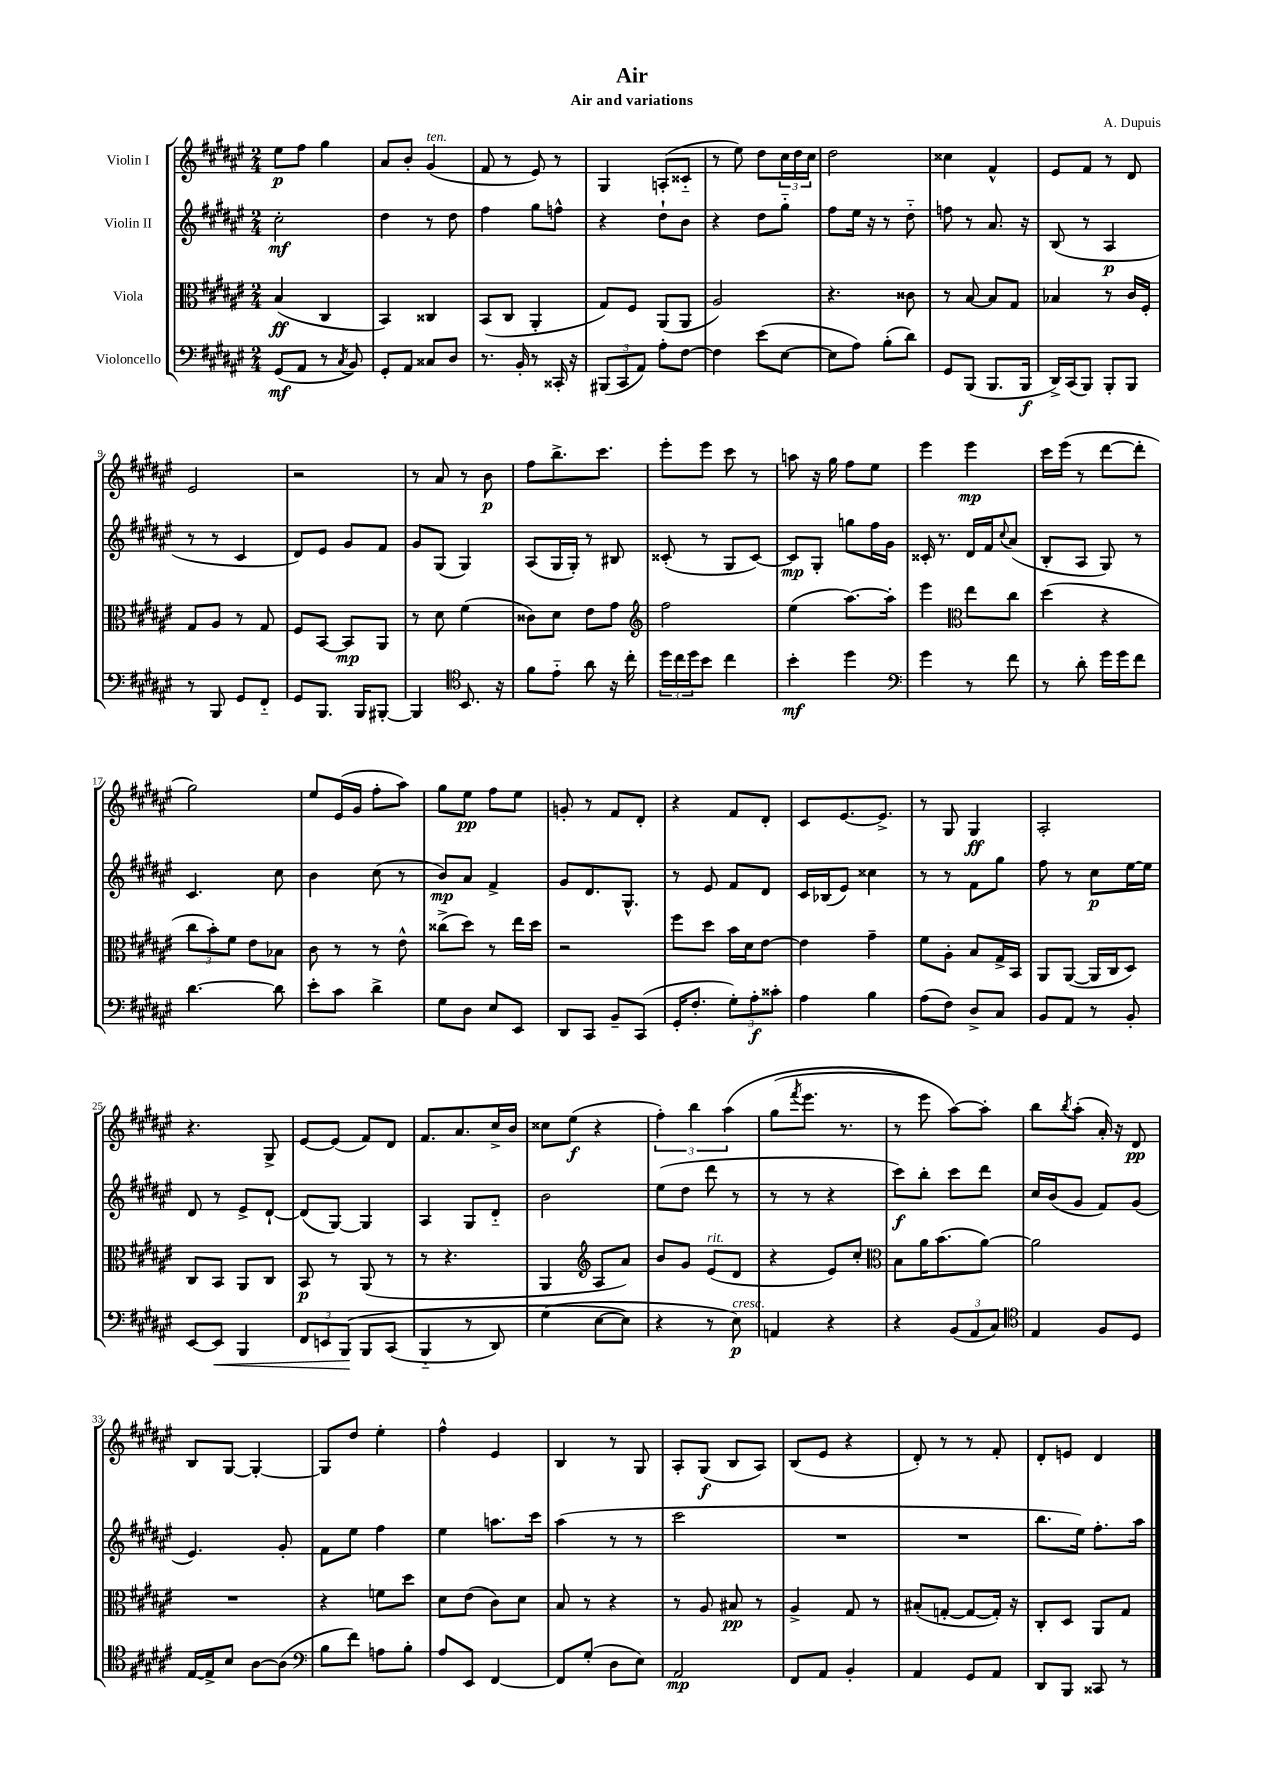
\header { title = "Air" composer = "A. Dupuis" subtitle = "Air and variations" }
<<
\new StaffGroup <<
\new Staff = "s0" \with { instrumentName = "Violin I" } {
    \clef treble \key fis \major \numericTimeSignature \time 2/4
    eis''8\p fis''8 gis''4 |
    ais'8 b'8-. gis'4^\markup { \italic "ten." }( |
    fis'8 r8 eis'8) r8 |
    gis4 a8-.( cisis'8-_ |
    r8 eis''8) dis''8 \tuplet 3/2 { cis''16 dis''16 cis''16 } |
    dis''2 |
    cisis''4 fis'4-^ |
    eis'8 fis'8 r8 dis'8 |
    eis'2 |
    r2 |
    r8 ais'8 r8 b'8\p |
    fis''8 b''8.-> cis'''8. |
    eis'''8-. eis'''8 cis'''8 r8 |
    a''8 r16 gis''16 fis''8 eis''8 |
    eis'''4 eis'''4\mp |
    cis'''16 eis'''16( r8 dis'''8~ dis'''8-. |
    gis''2) |
    eis''8 eis'16( gis'16 fis''8-. ais''8) |
    gis''8 eis''8\pp fis''8 eis''8 |
    g'8-. r8 fis'8 dis'8-. |
    r4 fis'8 dis'8-. |
    cis'8 eis'8.~ eis'8.-> |
    r8 gis8 gis4\ff |
    ais2-. |
    r4. gis8-> |
    eis'8~ eis'8( fis'8) dis'8 |
    fis'8. ais'8. cis''16-> b'16 |
    cisis''8 eis''8\f( r4 |
    \tuplet 3/2 { fis''4-.) b''4 ais''4\( } |
    gis''8( \acciaccatura { fis'''8 } eis'''8. r8. |
    r8 eis'''8) ais''8~\) ais''8-. |
    b''8 \acciaccatura { b''8 } ais''8-.( ais'16-.) r16 dis'8\pp |
    b8 gis8~ gis4~-. |
    gis8 dis''8 eis''4-. |
    fis''4-^ eis'4 |
    b4 r8 gis8 |
    ais8-. gis8\f( b8 ais8) |
    b8( eis'8 r4 |
    dis'8-.) r8 r8 fis'8-. |
    dis'8-. e'8 dis'4 \bar "|." |
}
\new Staff = "s1" \with { instrumentName = "Violin II" } {
    \clef treble \key fis \major \numericTimeSignature \time 2/4
    cis''2-.\mf |
    dis''4 r8 dis''8 |
    fis''4 gis''8 f''8-^ |
    r4 dis''8-! b'8 |
    r4 dis''8 gis''8-_ |
    fis''8 eis''16 r16 r8 dis''8-_ |
    f''8 r8 ais'8. r16 |
    b8( r8 ais4\p |
    r8 r8 cis'4 |
    dis'8) eis'8 gis'8 fis'8 |
    gis'8 gis8( gis4) |
    ais8( gis16 gis16-.) r8 bis8 |
    cisis'8-.( r8 gis8 cisis'8~) |
    cisis'8\mp gis8-. g''8 fis''16 gis'16 |
    cisis'16-. r8. dis'16 fis'16 \appoggiatura { cis''8 } ais'8( |
    b8-. ais8 gis8) r8 |
    cis'4. cis''8 |
    b'4 cis''8( r8 |
    b'8\mp) ais'8 fis'4-> |
    gis'8 dis'8. gis8.-^ |
    r8 eis'8 fis'8 dis'8 |
    cis'16 bes16( eis'8) cisis''4 |
    r8 r8 fis'8 gis''8 |
    fis''8 r8 cis''8\p eis''16~ eis''16 |
    dis'8 r8 eis'8-> dis'8~-! |
    dis'8( gis8~) gis4 |
    ais4 gis8 dis'8-_ |
    b'2 |
    eis''8( dis''8 dis'''8 r8 |
    r8 r8 r4 |
    cis'''8\f) b''8-. cis'''8 dis'''8 |
    cis''16 b'16( gis'8 fis'8) gis'8( |
    eis'4.) gis'8-. |
    fis'8 eis''8 fis''4 |
    eis''4 a''8. cis'''16 |
    ais''4( r8 r8 |
    cis'''2 |
    R2 |
    R2 |
    b''8. eis''16) fis''8.-. ais''16 \bar "|." |
}
\new Staff = "s2" \with { instrumentName = "Viola" } {
    \clef alto \key fis \major \numericTimeSignature \time 2/4
    b4\ff( cis4 |
    b,4) cisis4 |
    b,8( cis8 ais,4-. |
    gis8) fis8 ais,8( ais,8 |
    ais2) |
    r4. cisis'8 |
    r8 b8~ b8 gis8 |
    bes4 r8 cis'16 fis16-. |
    gis8 ais8 r8 gis8 |
    fis8 b,8~ b,8\mp ais,8 |
    r8 dis'8 fis'4( |
    cisis'8) dis'8 eis'8 gis'8 |
    \clef treble fis''2 |
    eis''4( ais''8.~) ais''16-. |
    eis'''4 \clef alto eis''8 cis''8 |
    dis''4( r4 |
    \tuplet 3/2 { cis''8 b'8-.) fis'8 } eis'8 bes8 |
    cis'8 r8 r8 eis'8-^ |
    cisis''8->( dis''8) r8 eis''16 dis''16 |
    r2 |
    fis''8 dis''8 b'16 dis'16 eis'8~ |
    eis'4 gis'4-- |
    fis'8 ais8-. b8 gis16-> b,16 |
    ais,8 ais,8~( ais,16 cis16 dis8) |
    cis8 b,8 ais,8 cis8 |
    b,8\p r8 ais,8( r8 |
    r8 r4. |
    ais,4 \clef treble ais8 ais'8) |
    b'8 gis'8 eis'8^\markup { \italic "rit." }( dis'8 |
    r4 eis'8) cis''8-. |
    \clef alto b8 ais'16 b'8.( ais'8~) |
    ais'2 |
    R2 |
    r4 f'8 dis''8 |
    dis'8 eis'8( cis'8) dis'8 |
    b8 r8 r4 |
    r8 ais8 bis8\pp r8 |
    ais4-> gis8 r8 |
    bis8-.( g8~-. g8~ g16-.) r16 |
    cis8-. dis8 ais,8 gis8 \bar "|." |
}
\new Staff = "s3" \with { instrumentName = "Violoncello" } {
    \clef bass \key fis \major \numericTimeSignature \time 2/4
    gis,8\mf( ais,8 r8 \acciaccatura { cis8 } b,8) |
    gis,8-. ais,8 cisis8 dis8 |
    r8. b,16-. r8 cisis,16-. r16 |
    \tuplet 3/2 { bis,,8( cis,8 ais,8) } ais8-. fis8~ |
    fis4 eis'8( eis8~ |
    eis8 ais8) b8-.( dis'8) |
    gis,8 b,,8( b,,8. b,,16\f |
    dis,16->) cis,16( b,,8) b,,8-. b,,8 |
    r8 b,,8 gis,8 fis,8-_ |
    gis,8 b,,8. b,,16 bis,,8~-. |
    bis,,4 \clef tenor b,8. r16 |
    fis'8 eis'8-_ ais'8 r16 cis''16-. |
    \tuplet 3/2 { dis''16 cis''16 dis''16 } b'8 cis''4 |
    b'4-.\mf dis''4 |
    \clef bass gis'4 r8 fis'8 |
    r8 dis'8-. gis'16 gis'16 fis'8 |
    dis'4.~ dis'8 |
    eis'8-. cis'8 dis'4-> |
    gis8 dis8 eis8 eis,8 |
    dis,8 cis,8 b,8-- cis,8( |
    gis,16-. fis8.-. \tuplet 3/2 { gis8-.) ais8-.\f cisis'8-. } |
    ais4 b4 |
    ais8( fis8) dis8-> cis8 |
    b,8 ais,8 r8 b,8-. |
    eis,8~ eis,8\< b,,4 |
    \tuplet 3/2 { fis,8 e,8 b,,8\!\( } b,,8 cis,8( |
    b,,4-_ r8 dis,8) |
    gis4( eis8~ eis8\) |
    r4 r8 eis8\p^\markup { \italic "cresc." }) |
    a,4 r4 |
    r4 \tuplet 3/2 { b,8( ais,8 cis8) } |
    \clef tenor eis4 fis8 dis8 |
    eis16~ eis16-> b8 ais8~ ais8( |
    \clef bass b8 fis'8) a8 b8-. |
    ais8 eis,8 fis,4~ |
    fis,8 gis8-.( dis8 eis8) |
    ais,2\mp |
    fis,8 ais,8 b,4-. |
    ais,4 gis,8 ais,8 |
    dis,8 b,,8 cisis,8 r8 \bar "|." |
}
>>
>>
